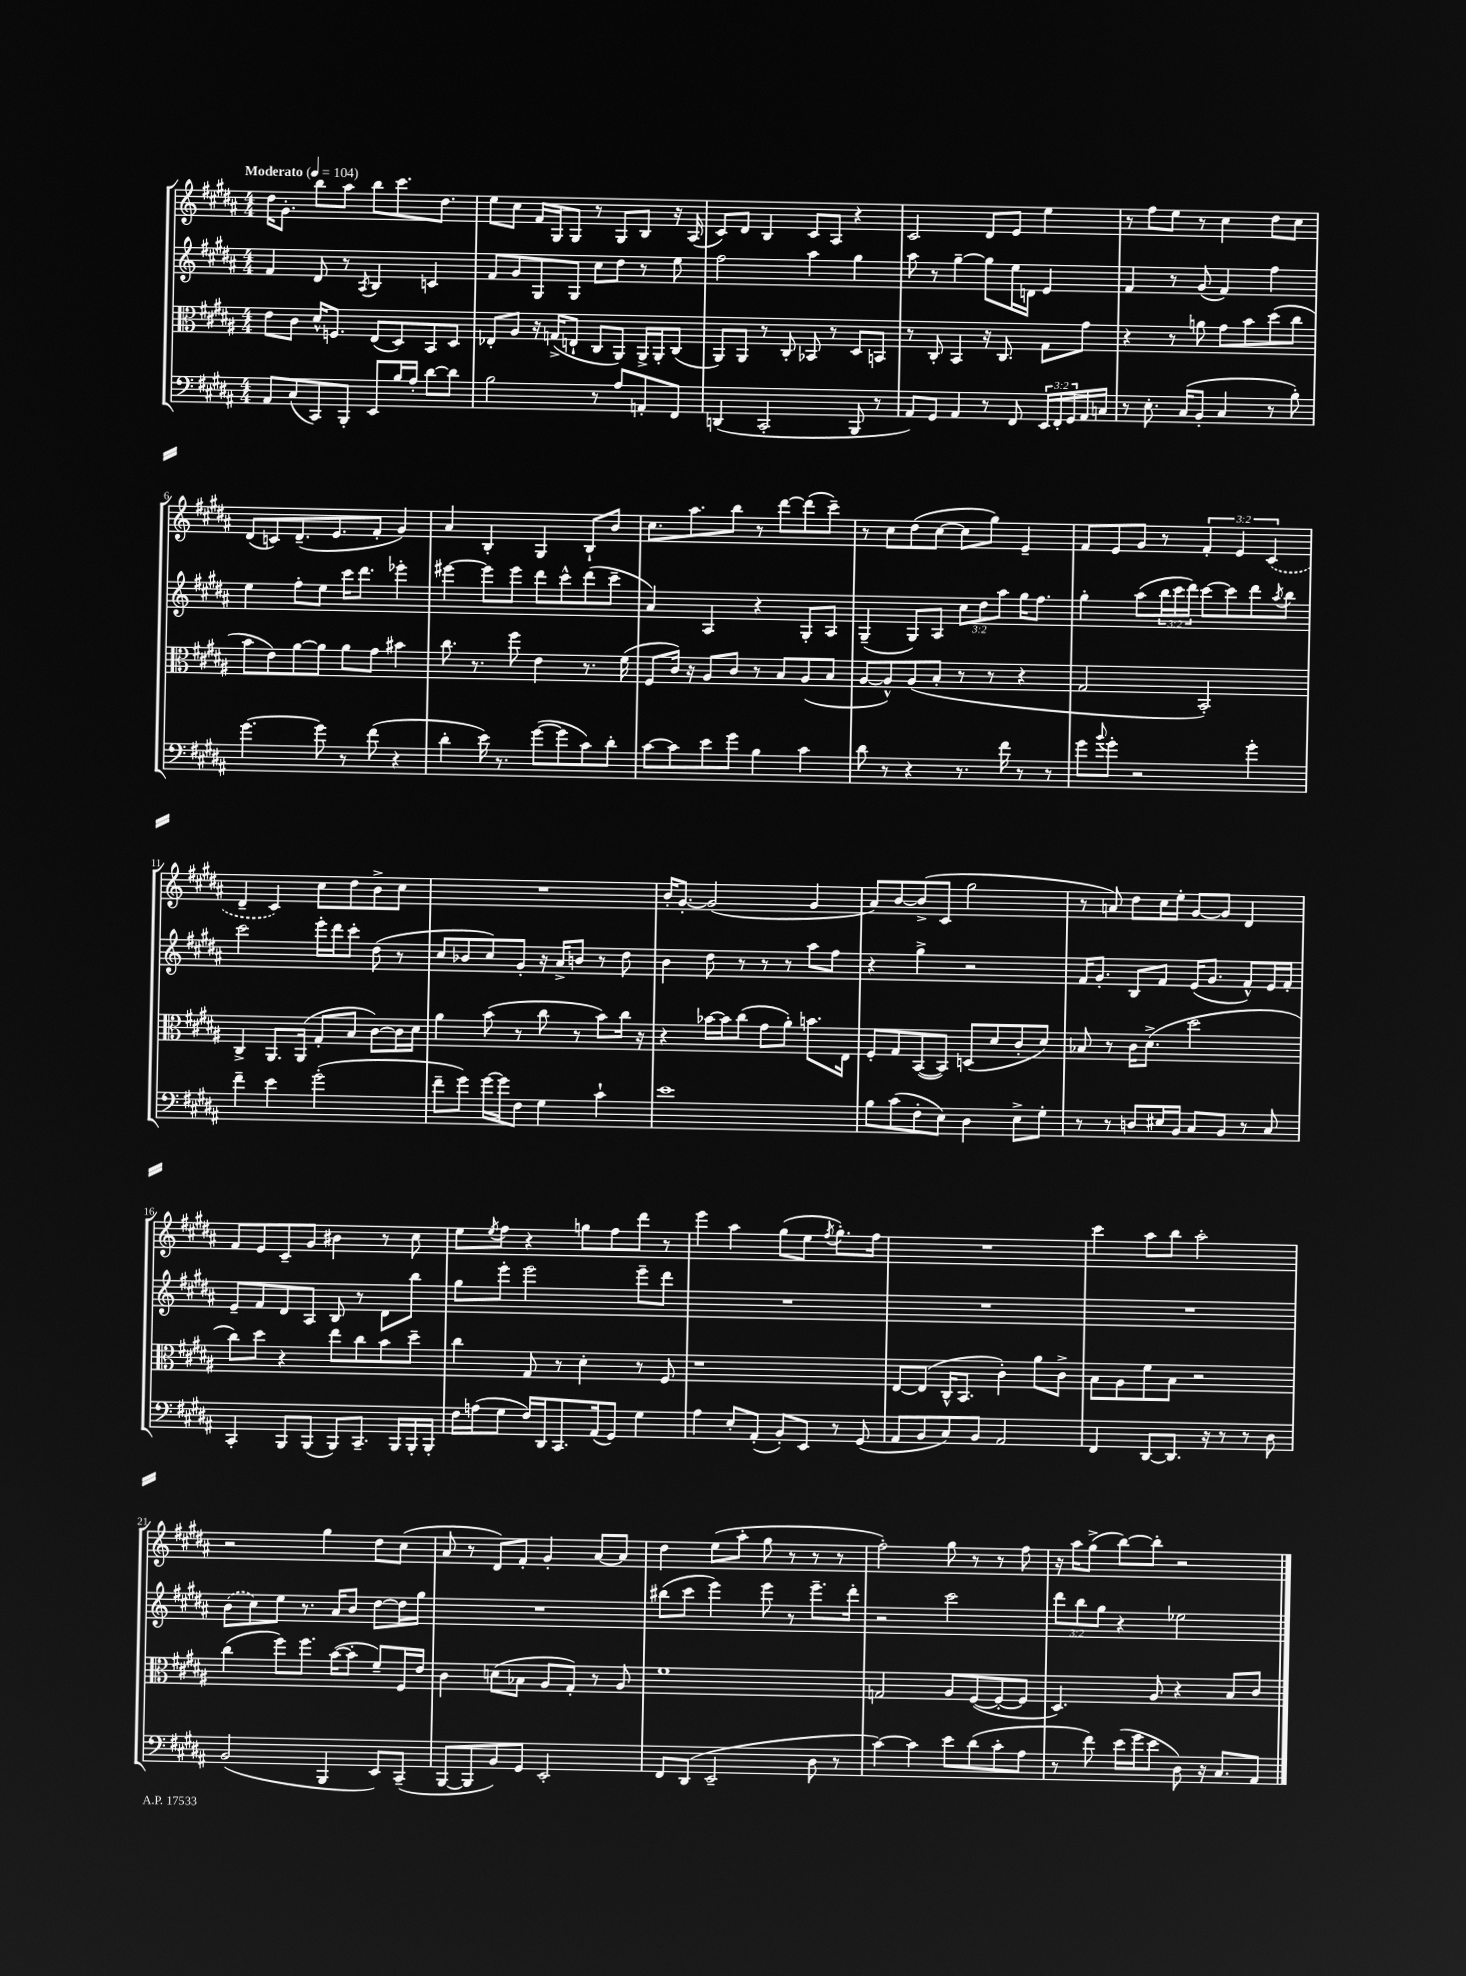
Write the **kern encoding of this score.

**kern	**kern	**kern	**kern
*part4	*part3	*part2	*part1
*staff4	*staff3	*staff2	*staff1
*clefF4	*clefC3	*clefG2	*clefG2
*k[f#c#g#d#a#]	*k[f#c#g#d#a#]	*k[f#c#g#d#a#]	*k[f#c#g#d#a#]
*M4/4	*M4/4	*M4/4	*M4/4
*MM104	*MM104	*MM104	*MM104
=1	=1	=1	=1
!	!	!	!LO:TX:a:B:t=Moderato
8AA#/L	8e\L	4f#/	16dd#\KL
.	.	.	8.g#'\J
(8C#/	8c#\J	.	.
8CC#/)	16d#^^/KL	8d#/	8bb\L
.	8.Fn/J	.	.
8BBB'/J	.	8r	8aa#\J
.	.	8qA#/	.
8EE/L	(8E/L	4B/	8bb\L
16B/L	8D#/)	.	8.ccc#\
16A#'/JJ	.	.	.
[8d#\L	8BB/	4cn/	.
.	.	.	8.dd#\J
8d#\J]	8D#/J	.	.
=2	=2	=2	=2
2B\	8E-X'/L	8f#/L	8ee\L
.	8A#/J	8g#/	8cc#\J
.	16r	8G#/	16f#/LL
.	(16Gn^/KL	.	16G#/J
.	8En`/J	8G#/J	8G#/J
8r	8C#/L	8cc#\L	8r
8A#/L	8AA#/J)	8dd#\J	8G#/L
8AAn'/	16AA#^/LL	8r	8B/J
.	16AA#'/J	.	.
8FF#/J	(8C#/J	8ee\	16r
.	.	.	(16A#/
=3	=3	=3	=3
(4DDn/	8AA#/L)	2ff#\	8c#/L)
.	8AA#/J	.	8d#/J
2CC#'/	8r	.	4B/
.	8C#'/	.	.
.	8BB-X/	4aa#\	8c#/L
.	8r	.	8A#/J
8BBB/	8D#/L	4gg#\	4r
8r	8BBn/J	.	.
=4	=4	=4	=4
8AA#/L)	8r	8aa#\	2c#/
8GG#/J	8C#'/	8r	.
4AA#/	4BB/	[4gg#~\	.
8r	16r	8gg#\L]	8d#/L
.	8.C#/	.	.
8FF#/	.	16ee\L	8e/J
.	.	16dn\JJ	.
24EE/LL	8G#\L	4e/	4ee\
24FF#'/	.	.	.
24GG#/	.	.	.
16AA#/	8g#\J	.	.
16Cn/JJ	.	.	.
=5	=5	=5	=5
8r	4r	4f#/	8r
8.E'\	.	.	8ff#\L
.	8r	8r	8ee\J
(16C#/KL	.	.	.
8BB'/J	8an\	(8g#/	8r
4C#/	8g#\L	4f#/)	4cc#\
.	8b\	.	.
8r	(8dd#\	4ff#\	8dd#\L
8B'\)	8cc#\J	.	8cc#\J
!!LO:LB:g=z
=6	=6	=6	=6
[4.g#\	8b\L	4ee\	(8d#/L
.	8e\)	.	8cn/)
.	[8a#\	8ff#'\L	(8.d#~/
8g#\]	8a#\J]	8ee\J	.
.	.	.	8.e/
8r	8a#\L	16ccc#\KL	.
.	.	8.ddd#\J	.
(8f#\	8g#\J	.	8f#'/J
4r	4b#X\	4eee-X'\	4g#/)
=7	=7	=7	=7
4d#'\	8.cc#\	[4eee#X\	4a#/
.	8.r	.	.
16e\)	.	8eee#\L]	4B'/
8.r	.	.	.
.	8ff#\	8eee#\J	.
([8g#\L	4e\	8ddd#\L	4G#/
8g#\]	.	8ccc#^^\	.
8c#\)	8.r	(8ddd#\	8B`/L
8d#'\J	.	8ccc#~\J	8b/J
.	(16f#\	.	.
=8	=8	=8	=8
[8c#\L	8F#/L	4a#/)	8.cc#\L
8c#\]	16c#/Jk)	.	.
.	16r	.	8.aa#\
8e\	8A#/L	4A#/	.
8g#\J	8c#/J	.	8bb\J
4B\	8r	4r	8r
.	8B/L	.	[8ddd#\L
4c#\	(8A#/	8G#'/L	(8ddd#\]
.	8B/J	8A#/J	8ccc#~\J)
=9	=9	=9	=9
8d#\	[8A#/L	(4G#~/	8r
8r	8A#^^/])	.	8cc#\L
4r	(8A#/	8G#/L)	(8dd#\
.	8B'/J	8A#/J	[8cc#\J
8.r	8r	12cc#\L	8cc#\L]
.	.	12dd#\	.
.	8r	.	8gg#\J)
.	.	12aa#\J	.
16f#\	.	.	.
8r	4r	16gg#\KL	4e~/
.	.	8.ff#\J	.
8r	.	.	.
=10	=10	=10	=10
8g#\L	2G#/	4gg#'\	8f#/L
8qqb/	.	.	.
8g#'\J	.	.	8e/
2r	.	(8aa#\L	8g#/J
.	.	24bb\L	8r
.	.	24ccc#\	.
.	.	24ddd#\JJ)	.
.	2BB'/)	[8ccc#\L	6f#'/
.	.	8ccc#\]	.
.	.	.	6e/
4g#'\	.	8ddd#\	.
.	.	.	(6c#/
.	.	8qaa#/	.
.	.	8bb\J	.
!!LO:LB:g=z
=11	=11	=11	=11
4f#~\	4C#^/	2ccc#\	4d#~/
4e\	8.AA#/L	.	4c#/)
.	(16AA#/Jk	.	.
(2g#'\	8G#'/L	16eee'\LL	8cc#\L
.	.	16ddd#\J	.
.	8B/J	8ccc#'\J	8dd#\
.	[8c#\L)	(8dd#\	8b^\
.	16c#\L]	8r	8cc#\J
.	16d#\JJ	.	.
=12	=12	=12	=12
8f#~\L	4a#\	8cc#/L	1r
8g#\J)	.	8b-X/	.
[16g#\LL	(8b\	8cc#/)	.
16g#\J]	.	.	.
8F#\J	8r	8g#'/J	.
4G#\	8cc#\	16r	.
.	.	16a#^/KL	.
.	8r	8bn/J	.
4c#`\	8b\L)	8r	.
.	16cc#\Jk	8dd#\	.
.	16r	.	.
=13	=13	=13	=13
1e	4r	4b\	16b'/KL
.	.	.	[8.g#'/J
.	[16b-X\LL	8dd#\	(2g#/]
.	16b-\J]	.	.
.	(8cc#\J	8r	.
.	8g#\L	8r	.
.	8a#'\J)	8r	.
.	8.bn\L	8aa#\L	4g#/
.	.	8ff#\J	.
.	16E\Jk	.	.
=14	=14	=14	=14
8B\L	8F#'/L	4r	8a#/L)
(8c#\	8G#/	.	[8b/
8F#'\	([8BB/	4gg#^\	(8b^/]
8E\J)	8BB/J])	.	8c#/J
4D#\	(8Dn/L	2r	2gg#\
.	8d#/	.	.
8E^\L	8c#'/	.	.
8G#'\J	8d#/J)	.	.
=15	=15	=15	=15
8r	8B-X/	16f#/KL	8r
.	.	8.g#'/J	.
8r	8r	.	8an/)
8Dn/L	16c#\KL	8B/L	8dd#\L
.	(8.d#^\J	.	.
16E#X/L	.	8f#/J	16cc#\L
16BB/JJ	.	.	16ee'\JJ
8C#/L	2dd#\	(16e/KL	[8g#/L
.	.	8.g#/J	.
8BB/J	.	.	8g#/J]
8r	.	8f#^^/L)	4d#/
8C#/	.	16e/L	.
.	.	16f#'/JJ	.
!!LO:LB:g=z
=16	=16	=16	=16
4CC#'/	8cc#\L)	8e~/L	8f#/L
.	8dd#\J	8f#/	8e/
8BBB/L	4r	8d#/	8c#~/
(8BBB/J	.	8A#/J	8g#/J
8BBB/L)	8ee\L	8B/	4b#X\
8.CC#~/J	8cc#\	8r	.
.	8b\	8d#\L	8r
16BBB/LL	.	.	.
16BBB'/	8dd#~\J	8bb\J	8cc#\
16BBB'/JJ	.	.	.
=17	=17	=17	=17
16F#\LL	4cc#\	8gg#\L	8ee\L
(16An\J	.	.	.
.	.	.	8qee/
8G#\J	.	8eee'\J	8ff#\J
16F#/LL)	8G#/	2eee\	4r
16DD#/J	.	.	.
8.CC#/	8r	.	.
.	4d#'\	.	8ggn\L
(16AA#/k	.	.	.
8GG#/J)	.	.	8ff#\
4G#\	8r	8eee~\L	8ddd#\J
.	8F#/	8ddd#\J	8r
=18	=18	=18	=18
4A#\	1r	1r	4eee\
8E'/L	.	.	4aa#\
(8AA#'/J	.	.	.
8BB'/L)	.	.	(8gg#\L
8EE/J	.	.	8ee\J
.	.	.	8qff#/
8r	.	.	8.gg#'\L)
(8GG#/	.	.	.
.	.	.	16ff#\Jk
=19	=19	=19	=19
8AA#/L	[8E/L	1r	1r
8BB/	(8E/J]	.	.
8C#/)	16C#^^/KL	.	.
.	8.BB/J	.	.
8BB/J	.	.	.
2AA#/	4c#'\)	.	.
.	8a#\L	.	.
.	8c#^\J	.	.
=20	=20	=20	=20
4FF#/	8B\L	1r	4ccc#\
.	8A#\	.	.
[8DD#/L	8f#\	.	8aa#\L
8.DD#/J]	8B\J	.	8bb\J
.	2r	.	2aa#'\
16r	.	.	.
8r	.	.	.
8r	.	.	.
8D#\	.	.	.
!!LO:LB:g=z
=21	=21	=21	=21
(2BB/	(4cc#\	(8b\L	2r
.	.	8cc#\)	.
.	8ff#\L)	8ee\J	.
.	8.ff#\J	8.r	.
4BBB/	.	.	4gg#\
.	([16b\KL	16a#/KL	.
.	8b'\J]	8b/J	.
8EE/L)	8f#~/L)	[8dd#\L	8dd#\L
(8CC#~/J	16F#/L	16dd#\L]	(8cc#\J
.	16e/JJ	16gg#\JJ	.
=22	=22	=22	=22
[8BBB/L	4c#\	1r	8a#/
8BBB/]	.	.	8r
8BB/)	(8dn\L	.	8d#/L)
8GG#/J	8B-X\J	.	8f#'/J
2EE'/	8A#/L	.	4g#'/
.	8G#'/J)	.	.
.	8r	.	[8a#/L
.	8A#/	.	8a#/J]
=23	=23	=23	=23
8FF#/L	1f#	(8bb#X\L	4dd#\
(8DD#/J	.	8ccc#\J	.
2EE~/	.	4eee\)	(8ee\L
.	.	.	8aa#'\J
.	.	8eee\	8gg#\
.	.	8r	8r
8D#\	.	8.eee~\L	8r
8r	.	.	8r
.	.	16ddd#'\Jk	.
=24	=24	=24	=24
[4c#\)	2Gn/	2r	2ff#'\)
4c#\]	.	.	.
8e\L	8A#/L	2ccc#\	8gg#\
(8d#\	([8F#/	.	8r
8c#'\	8F#'/_	.	8r
8A#\J	8F#/J]	.	8ff#\
=25	=25	=25	=25
8r	4.D#/)	12ddd#\L	16r
.	.	.	16aa#\KL
.	.	12bb\	.
8f#\)	.	.	(8gg#^\J
.	.	12gg#\J	.
(16e\LL	.	4r	[8bb\L)
16g#\J	.	.	.
8e\J	8A#/	.	8bb'\J]
8D#\)	4r	2ee-X\	2r
16r	.	.	.
8.C#/L	.	.	.
.	8B/L	.	.
8AA#/J	8c#/J	.	.
==	==	==	==
*-	*-	*-	*-
